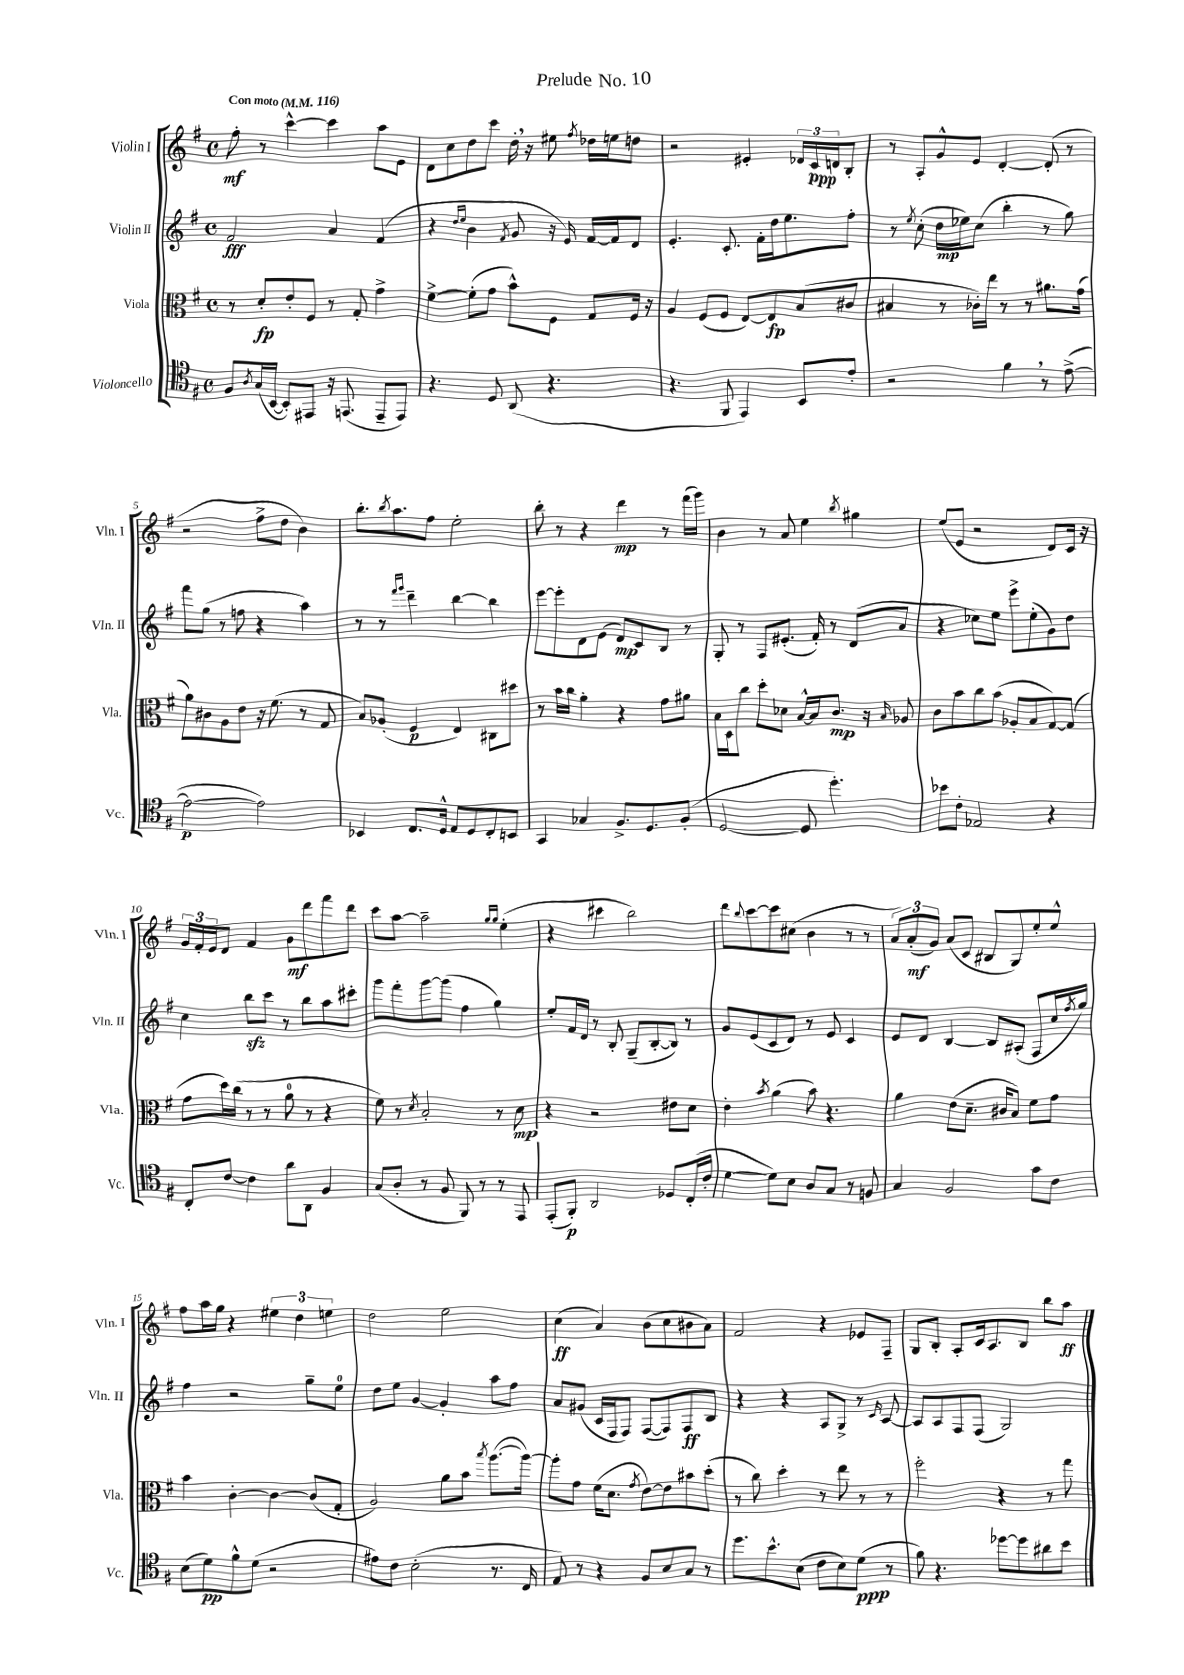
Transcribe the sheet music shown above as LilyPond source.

\header { title = "Prelude No. 10" }
<<
\new StaffGroup <<
\new Staff = "s0" \with { instrumentName = "Violin I" shortInstrumentName = "Vln. I" } {
    \clef treble \key g \major \defaultTimeSignature \time 4/4 \tempo "Con moto" 4 = 116
    fis''8-.\mf r8 c'''4~-^ c'''4 a''8 e'8 |
    d'8 c''8 d''8 c'''8 d''16-. \breathe r16 eis''8 \acciaccatura { fis''8 } des''16 e''16 d''8 |
    r2 eis'4-. \tuplet 3/2 { des'16 c'16\ppp d'16 } b8-. |
    r8 a8-. g'8-^ e'8 d'4~-. d'8-.( r8 |
    r2 fis''8-> d''8 b'4) |
    b''8.-. \acciaccatura { b''8 } a''8. fis''8 e''2-. |
    b''8-. r8 r4 d'''4\mp r8 fis'''16( g'''16) |
    b'4 r8 a'8 e''4 \acciaccatura { b''8 } gis''4 |
    e''8( e'8 r2 d'8) c'16 r16 |
    \tuplet 3/2 { g'16 fis'16-. e'16 } d'8 fis'4 g'8\mf d'''8 fis'''8 d'''8 |
    c'''8 a''8~ a''2-- \grace { g''16 g''16 } e''4-.( |
    r4 cis'''4 b''2) |
    d'''8 \appoggiatura { b''8 } c'''8~ c'''8 cis''8( b'4 r8 r8 |
    \tuplet 3/2 { a'8) a'8-.\mf( g'8) } a'8( c'8 bis8 g8) e''8-. e''8-^ |
    fis''8 a''16 g''16 r4 \tuplet 3/2 { eis''4 d''4 e''4 } |
    d''2 e''2 |
    c''4\ff( a'4) b'8( c''8 bis'8 a'8) |
    fis'2 r4 ees'8 fis8-- |
    g8 b8-. a8-. c'16 a8. b8 b''8 a''8\ff \bar "|." |
}
\new Staff = "s1" \with { instrumentName = "Violin II" shortInstrumentName = "Vln. II" } {
    \clef treble \key g \major \defaultTimeSignature \time 4/4
    fis'2\fff a'4 fis'4( |
    r4 \grace { d''16 e''16 } b'4 \acciaccatura { fis'8 } g'8 r16 e'16) fis'16~ fis'16 d'8 |
    e'4.-. c'8.-. fis'16-. d''16 e''8. fis''8-. |
    r8 \acciaccatura { e''8 } c''8-.( d''16\mp ees''16) c''8( b''4-. r8 g''8) |
    fis'''8 g''8( r8 f''8 r4 a''4) |
    r8 r8 \grace { fis'''16 g'''16 } d'''4-- b''4~ b''4 |
    e'''8~ e'''8-. d'8 e'8( d'8\mp) c'8 b8 r8 |
    g8-. r8 fis8 eis'8.-.( fis'16-.) r8 d'8( a'8 |
    r4 ces''8) e''8 e'''8-> e''8-.( g'8) d''8 |
    c''4 b''8\sfz c'''8 r8 b''8 a''8 cis'''8-. |
    g'''8 fis'''8-. g'''8~ g'''8( fis''4 g''4) |
    e''8-. fis'16 d'16 r8 b8-. g8--( b8~-. b8) r8 |
    g'8 e'8( c'8 d'8) r8 e'8 c'4 |
    e'8 d'8 b4~ b8 ais8-.( fis8 c''16 \acciaccatura { fis''8 } g''16) |
    fis''4 r2 g''8-- e''8-0 |
    d''8 e''8 g'4~ g'4-. a''8 fis''8 |
    a'8 gis'8( c'16 fis16 fis8) fis8~( fis8) fis8\ff b8 |
    r4 r4 a8 g8-> r8 \grace { c'16 } a8~ |
    a8 a8 fis8 fis8( g2) \bar "|." |
}
\new Staff = "s2" \with { instrumentName = "Viola" shortInstrumentName = "Vla." } {
    \clef alto \key g \major \defaultTimeSignature \time 4/4
    r8 d'8-.\fp e'8-. fis8 r8 g8-. g'4-> |
    fis'4~-> fis'8-.( g'8 b'8-^) fis8 g8 fis16 r16 |
    a4 fis8( fis8 e8~) e8\fp b8( cis'8 |
    bis4 r8 ces'16-.) e''16 r8 r8 ais'8. g'16( |
    a'8) cis'8 a8 e'8 r16 fis'8.( r8 g8 |
    b8) aes8-.( fis4\p e4) cis8 dis''8 |
    r8 b'16 c''16 a'4-. r4 g'8 ais'8 |
    b16 d16 c''8 d''8-. des'8 b16~-^ b16 c'8.\mp r16 \grace { b16 } aes8 |
    c'8 b'8 c''8 b'8( aes8-. b8 g8~) g8( |
    g'8 d''16) c''16( r8 r8 a'8-0 r8 r4 |
    fis'8) r8 \acciaccatura { d'8 } b2-. r8 d'8\mp |
    r4 r2 eis'8 d'8 |
    e'4-. \acciaccatura { b'8 } a'4( b'8) r4. |
    a'4 e'8( d'8.-- cis'16 b8) fis'8 g'8 |
    b'4 c'4~-. c'4~ c'8( g8-. |
    a2) a'8 b'8 \acciaccatura { b''8 } a''8.~( a''16~) |
    a''8-. g'8 fis'16( d'8. \acciaccatura { g'8 } e'8~) e'8 bis'8 d''8-.( |
    r8 c''8) d''4-. r8 e''8 r8 r8 |
    fis''2-. r4 r8 g''8 \bar "|." |
}
\new Staff = "s3" \with { instrumentName = "Violoncello" shortInstrumentName = "Vc." } {
    \clef tenor \key g \major \defaultTimeSignature \time 4/4
    fis8 \acciaccatura { a8 } g16( b,16~ b,8-.) eis,8 r16 e,8.( e,8-- e,8) |
    r4. d8 a,8( r4. |
    r4. fis,8 e,4) b,8 e'8-. |
    r2 fis'4 \breathe r8 e'8~->( |
    e'2~\p e'2) |
    bes,4 c8. d16-^ e8 d8 c8-. b,8 |
    g,4 ges4 fis8.-> d8. fis8-.( |
    d2~ d8 d''4.-.) |
    bes'8 c'8-. ees2 r4 |
    c8-. c'8~ c'4 a'8 a,8 fis4 |
    g8( a8-. r8 fis8 fis,8) r8 r8 e,8 |
    e,8-.( fis,8-.\p) a,2 des8 c16-.( c'16-. |
    d'4~ d'8) b8 a8 g8 r8 f8 |
    g4 fis2 g'8 c'8 |
    b8( d'8\pp) fis'8-^ d'8( r2 |
    eis'8) c'8 b2-.( r8. c16 |
    e8) r8 r4 fis8 b8 g8 r8 |
    d''8. b'8.-^ b8( c'8 b8) d'8\ppp( r8 |
    fis'8) r4. des''8~ des''8 ais'8 b'8 \bar "|." |
}
>>
>>
